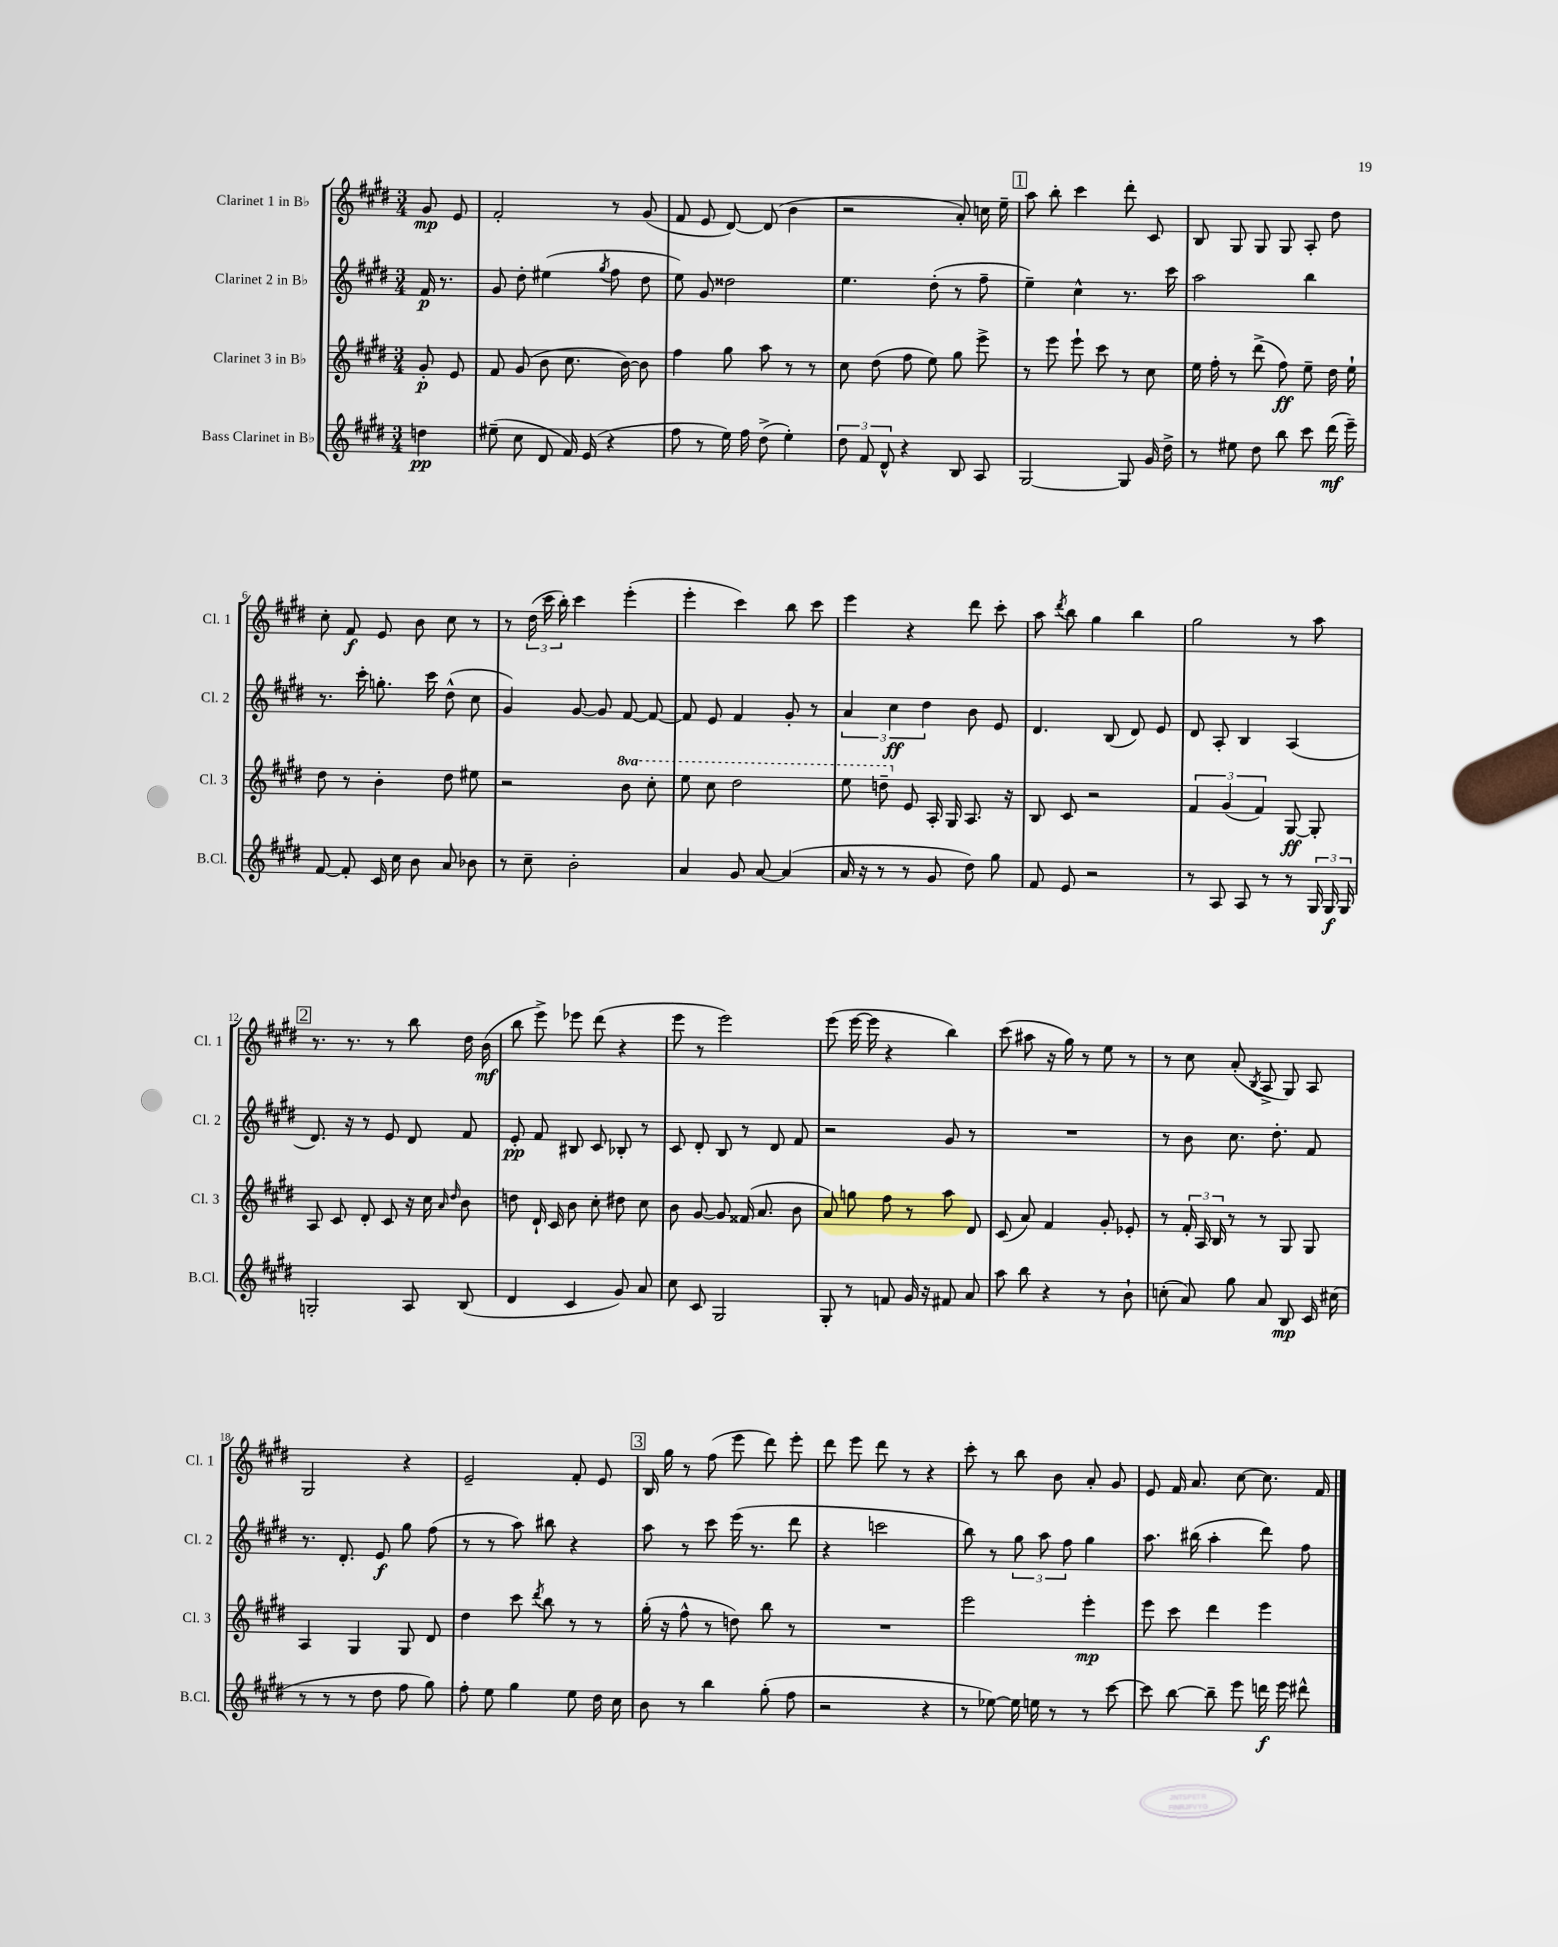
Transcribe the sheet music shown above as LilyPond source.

<<
\new StaffGroup <<
\new Staff = "s0" \with { instrumentName = "Clarinet 1 in Bb" shortInstrumentName = "Cl. 1" } {
    \clef treble \key e \major \numericTimeSignature \time 3/4 \partial 4
    \autoBeamOff gis'8\mp e'8 |
    fis'2-. r8 gis'8( |
    fis'8 e'8 dis'8~) dis'8( b'4 |
    r2 a'8-.) c''16 e''16-- |
    \mark \markup { \box "1" } a''8 b''8-. cis'''4 dis'''8-. cis'8 |
    b8 gis8 gis8 gis8 a8-. dis''8 |
    cis''8-. fis'8\f e'8 b'8 cis''8 r8 |
    r8 \tuplet 3/2 { dis''16( cis'''16 b''16-.) } cis'''4 e'''4-.( |
    e'''4-. cis'''4) b''8 cis'''8 |
    e'''4 r4 dis'''8 cis'''8-. |
    a''8 \acciaccatura { dis'''8 } b''8 gis''4 b''4 |
    gis''2 r8 a''8 |
    \mark \markup { \box "2" } r8. r8. r8 b''8 dis''16 b'16\mf( |
    b''8 e'''8->) ees'''8 dis'''8( r4 |
    e'''8 r8 e'''2) |
    e'''8( e'''16~ e'''16 r4 b''4) |
    cis'''8( ais''8 r16 gis''16) r8 e''8 r8 |
    r8 cis''8 a'8-.( \acciaccatura { b8 } a8-> gis8) a8 |
    gis2 r4 |
    e'2-- fis'8-. e'8 |
    \mark \markup { \box "3" } b16 gis''16 r8 fis''8( e'''8 dis'''8) e'''8-. |
    dis'''8 e'''8 dis'''8 r8 r4 |
    cis'''8-. r8 b''8 b'8 a'8-. gis'8 |
    e'8 fis'16 a'8. cis''8~ cis''8. fis'16 \bar "|." |
}
\new Staff = "s1" \with { instrumentName = "Clarinet 2 in Bb" shortInstrumentName = "Cl. 2" } {
    \clef treble \key e \major \numericTimeSignature \time 3/4 \partial 4
    \autoBeamOff fis'16\p r8. |
    gis'8 dis''8-. eis''4( \acciaccatura { gis''8 } fis''8 dis''8 |
    e''8) gis'8 disis''2 |
    e''4. dis''8-.( r8 fis''8-- |
    \mark \markup { \box "1" } e''4--) cis''4-^ r8. cis'''16 |
    a''2 b''4 |
    r8. cis'''16-. g''8.-. cis'''16 dis''8-^( cis''8 |
    gis'4) gis'8~ gis'8 fis'8~ fis'8~ |
    fis'8 e'8 fis'4 gis'8-. r8 |
    \tuplet 3/2 { a'4 cis''4\ff dis''4 } b'8 e'8 |
    dis'4. b8( dis'8) e'8 |
    dis'8 a8-. b4 a4( |
    \mark \markup { \box "2" } dis'8.) r16 r8 e'8 dis'8 fis'8 |
    e'8-.\pp fis'8 bis8 cis'8 bes8-. r8 |
    cis'8 dis'8-. b8 r8 dis'8 fis'8 |
    r2 gis'8 r8 |
    R2. |
    r8 b'8 cis''8. dis''8.-. fis'8 |
    r8. dis'8.-. e'8\f gis''8 fis''8( |
    r8 r8 a''8) bis''8 r4 |
    \mark \markup { \box "3" } a''8 r8 cis'''8 e'''16( r8. dis'''8 |
    r4 c'''2 |
    b''8) r8 \tuplet 3/2 { gis''8 a''8 fis''8 } gis''4 |
    a''8. bis''16( a''4-. dis'''8) fis''8 \bar "|." |
}
\new Staff = "s2" \with { instrumentName = "Clarinet 3 in Bb" shortInstrumentName = "Cl. 3" } {
    \clef treble \key e \major \numericTimeSignature \time 3/4 \set Staff.ottavationMarkups = #ottavation-simple-ordinals \partial 4
    \autoBeamOff gis'8-.\p e'8 |
    fis'8 gis'8( b'8 cis''8. b'16~) b'8 |
    fis''4 gis''8 a''8 r8 r8 |
    cis''8 dis''8( fis''8 e''8) gis''8 e'''8-> |
    \mark \markup { \box "1" } r8 e'''8 e'''8-! cis'''8 r8 cis''8 |
    e''16 fis''16-. r8 dis'''8->( fis''8\ff) e''8-- dis''16 e''16-! |
    dis''8 r8 b'4-. dis''8 eis''8 |
    r2 \ottava #1 b''8 cis'''8-. |
    e'''8 cis'''8 dis'''2 |
    e'''8 d'''8-- \ottava #0 e'8 a16-. gis16 a8. r16 |
    b8 cis'8 r2 |
    \tuplet 3/2 { fis'4 gis'4( fis'4) } gis8~\ff gis8-. |
    \mark \markup { \box "2" } a8 cis'8 dis'8-. cis'8 r16 cis''16 \grace { a'16 dis''16 } b'8 |
    d''8 dis'16-! cis'16 b'8 cis''8-. dis''8 cis''8 |
    b'8 gis'8~ gis'8 fisis'16( a'8. b'8 |
    a'8) g''8 fis''8 r8 a''8 dis'8 |
    cis'8( a'8) fis'4 gis'8-. ees'8-. |
    r8 \tuplet 3/2 { fis'16-. a16 b16 } r8 r8 gis8 gis8 |
    a4 gis4 gis8 dis'8 |
    dis''4 cis'''8 \acciaccatura { dis'''8 } b''8 r8 r8 |
    \mark \markup { \box "3" } gis''16-.( r16 fis''8-^ r8 d''8) b''8 r8 |
    R2. |
    e'''2 e'''4-.\mp |
    e'''8 cis'''8 dis'''4 e'''4 \bar "|." |
}
\new Staff = "s3" \with { instrumentName = "Bass Clarinet in Bb" shortInstrumentName = "B.Cl." } {
    \clef treble \key e \major \numericTimeSignature \time 3/4 \partial 4
    \autoBeamOff d''4\pp |
    eis''8--( cis''8 dis'8 fis'16) e'16( r4 |
    fis''8 r8 e''16) fis''16 dis''8->( e''4-.) |
    \tuplet 3/2 { dis''8 fis'8 dis'8-^ } r4 b8 a8 |
    \mark \markup { \box "1" } gis2~ gis8 gis'16 dis''16-> |
    r8 eis''8 dis''8 b''8 cis'''8 dis'''16\mf( e'''16--) |
    fis'8~ fis'8-. cis'16 cis''16 b'8 a'8 bes'8 |
    r8 cis''8-- b'2-. |
    a'4 gis'8 a'8~ a'4( |
    a'16 r16 r8 r8 gis'8 dis''8) gis''8 |
    fis'8 e'8 r2 |
    r8 a8 a8 r8 r8 \tuplet 3/2 { gis16 gis16\f gis16 } |
    \mark \markup { \box "2" } g2-. a8 b8( |
    dis'4 cis'4 gis'8) a'8 |
    cis''8 cis'8 gis2 |
    gis8-. r8 f'8 gis'16 r16 fis'8 a'8 |
    a''8 b''8 r4 r8 b'8-! |
    c''8-.( a'8) gis''8 a'8 b8\mp cis'16 cis''16( |
    r8 r8 r8 dis''8 fis''8 gis''8) |
    fis''8-. e''8 gis''4 e''8 dis''16 cis''16 |
    \mark \markup { \box "3" } b'8 r8 b''4 gis''8-.( fis''8 |
    r2 r4 |
    r8 ees''8~) ees''16 e''16 r8 r8 cis'''8~ |
    cis'''8 b''8~ b''8-- e'''8 d'''16\f e'''16 dis'''8-^ \bar "|." |
}
>>
>>
